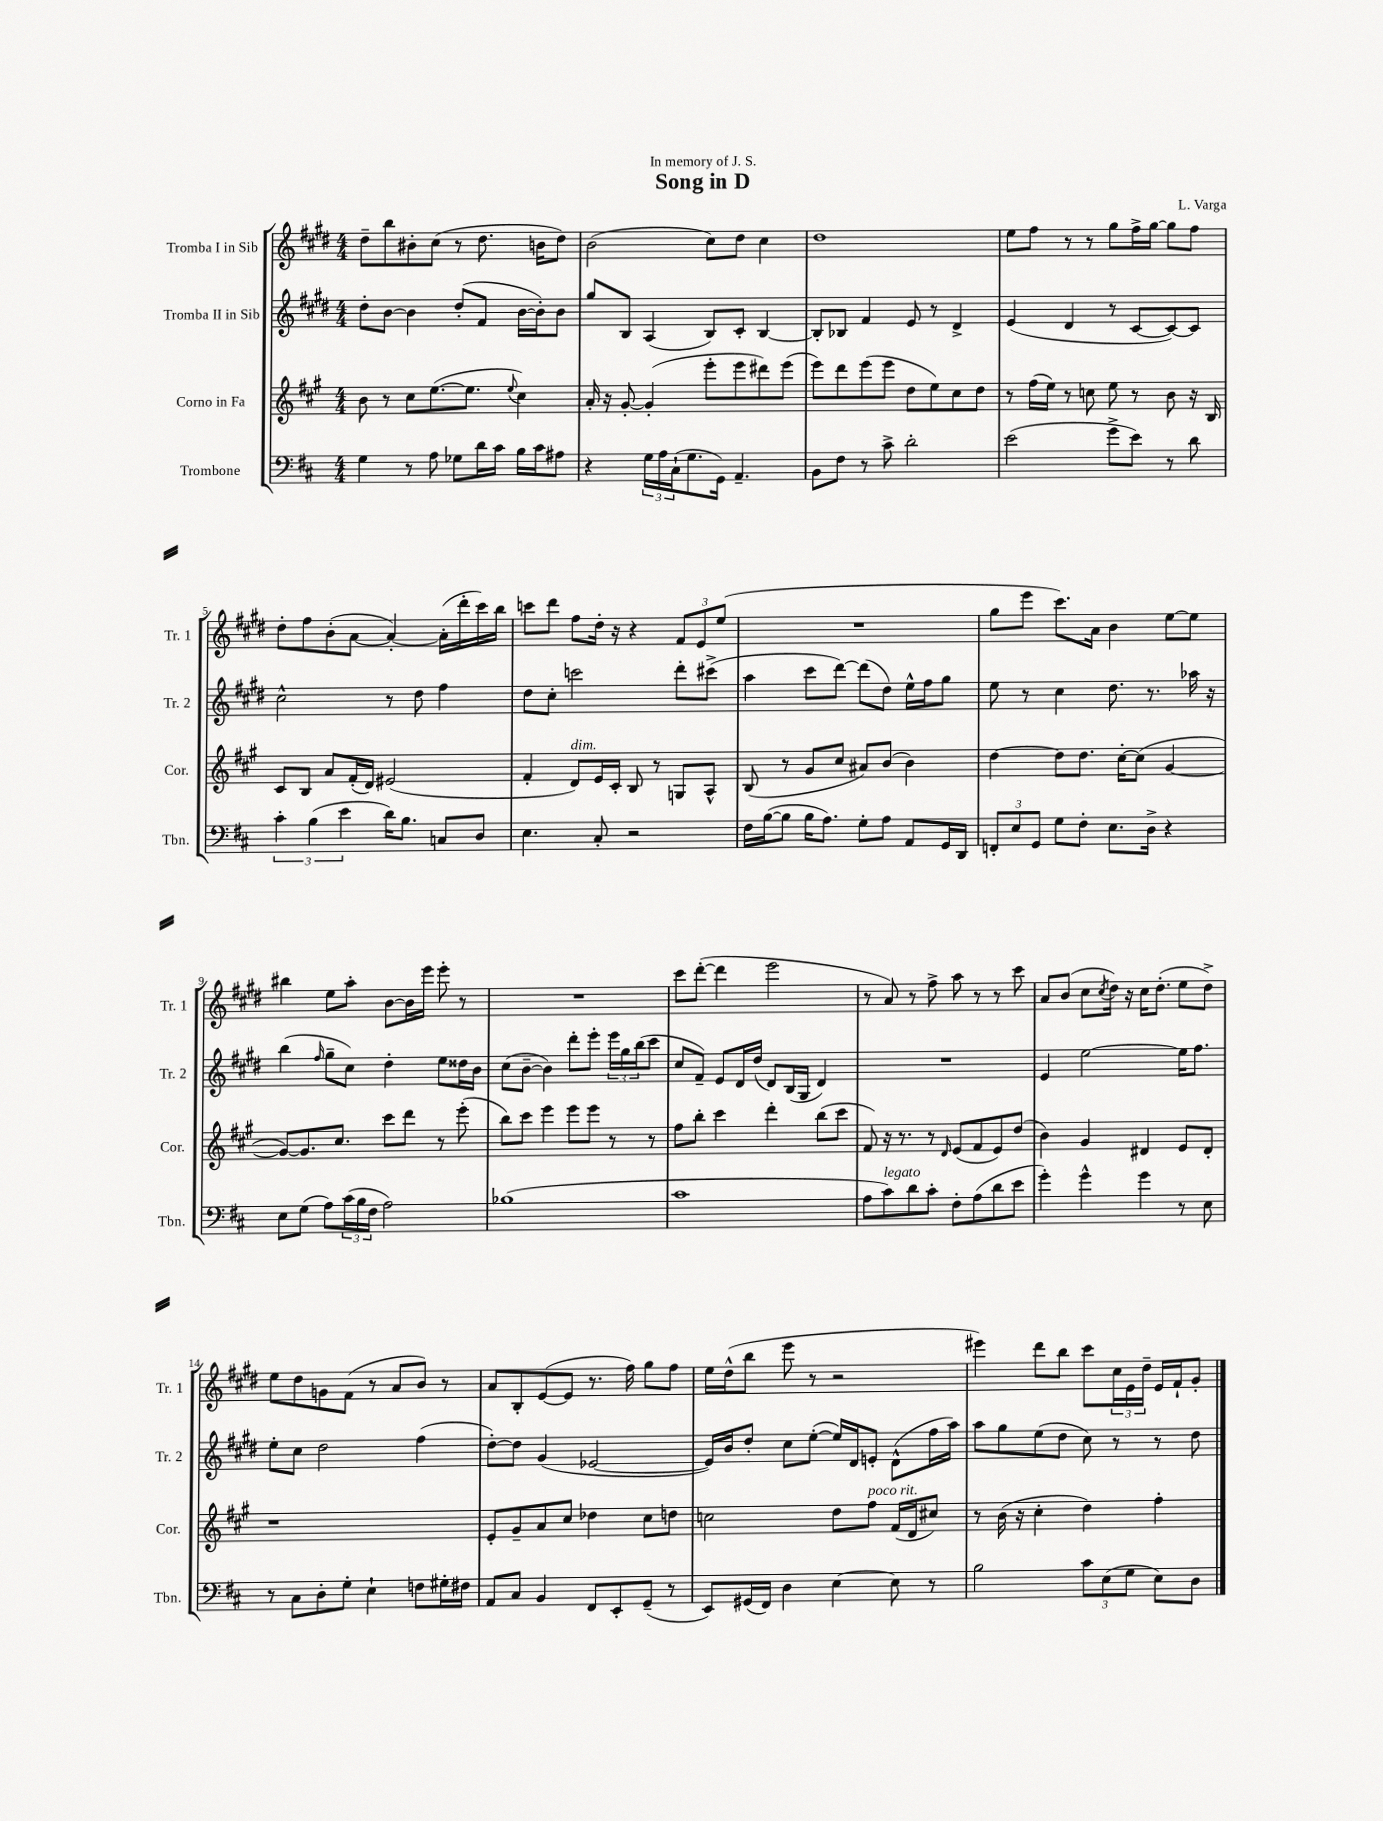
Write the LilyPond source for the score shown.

\header { title = "Song in D" composer = "L. Varga" dedication = "In memory of J. S." }
<<
\new StaffGroup <<
\new Staff = "s0" \with { instrumentName = "Tromba I in Sib" shortInstrumentName = "Tr. 1" } {
    \clef treble \key e \major \numericTimeSignature \time 4/4
    dis''8-- b''8 bis'8-. cis''8( r8 dis''8. b'16 dis''8) |
    b'2( cis''8) dis''8 cis''4 |
    dis''1 |
    e''8 fis''8 r8 r8 gis''8 fis''16-> gis''16~ gis''8 fis''8 |
    dis''8-. fis''8 b'8-.( a'8~ a'4~-.) a'16-.( dis'''16-. cis'''16) b''16 |
    c'''8 dis'''8 fis''8 dis''16-. r16 r4 \tuplet 3/2 { fis'8 e'8 e''8( } |
    R1 |
    gis''8 e'''8 cis'''8.) a'16 b'4 e''8~ e''8 |
    bis''4 e''8 a''8-. b'8~ b'16 e'''16 e'''8-. r8 |
    R1 |
    cis'''8 dis'''8~-.( dis'''4 e'''2 |
    r8 a'8) r8 fis''8-> a''8 r8 r8 cis'''8 |
    a'8 b'8( cis''8 \acciaccatura { cis''8 } dis''16) r16 cis''16 dis''8.-.( e''8 dis''8->) |
    e''8 dis''8 g'8 fis'8( r8 a'8 b'8) r8 |
    a'8 b8-. e'8~( e'8 r8. fis''16) gis''8 fis''8 |
    e''16 dis''16-^( b''8 e'''8 r8 r2 |
    eis'''4) dis'''8 b''8 cis'''8 \tuplet 3/2 { cis''16 e'16 dis''16-- } e'16 fis'16-! gis'8-. \bar "|." |
}
\new Staff = "s1" \with { instrumentName = "Tromba II in Sib" shortInstrumentName = "Tr. 2" } {
    \clef treble \key e \major \numericTimeSignature \time 4/4
    dis''8-. b'8~ b'4 dis''8-.( fis'8 b'16~ b'16-.) b'8 |
    gis''8 b8 a4( b8) cis'8-. b4~ |
    b8-. bes8 fis'4 e'8 r8 dis'4-> |
    e'4( dis'4 r8 cis'8~ cis'8~) cis'8 |
    cis''2-^ r8 dis''8 fis''4 |
    dis''8 cis''8-. c'''2 dis'''8-. cis'''8->( |
    a''4 cis'''8 dis'''8~) dis'''8( dis''8) e''16-^ fis''16 gis''8 |
    e''8 r8 cis''4 dis''8. r8. aes''16 r16 |
    b''4( \grace { fis''16 } gis''8-- cis''8) dis''4-. e''8 disis''16 b'16 |
    cis''8( b'8~-- b'4) dis'''8-. e'''8-. \tuplet 3/2 { e'''16 gis''16 b''16( } cis'''8 |
    cis''8 fis'8--) e'8 dis'16 dis''16( dis'8) b16( gis16 dis'4) |
    R1 |
    e'4 e''2~ e''16 fis''8. |
    e''8-. cis''8 dis''2 fis''4( |
    dis''8~-.) dis''8 gis'4( ees'2~ |
    ees'16) b'16 dis''8-. cis''8 e''8~-.( e''16) dis'16 e'8-. dis'8-^( fis''16 a''16) |
    a''8 gis''8 e''8( dis''8 cis''8) r8 r8 dis''8 \bar "|." |
}
\new Staff = "s2" \with { instrumentName = "Corno in Fa" shortInstrumentName = "Cor." } {
    \clef treble \key a \major \numericTimeSignature \time 4/4
    b'8 r8 cis''8 e''8.~( e''8. \appoggiatura { e''8 } cis''4) |
    a'16-. r16 gis'8~-. gis'4-.( e'''8-. e'''8 dis'''8) e'''8( |
    e'''8) d'''8 e'''8( e'''8 d''8 e''8) cis''8 d''8 |
    r8 fis''16( e''16) r8 c''8 e''8 r8 b'8 r16 b16 |
    cis'8 b8 a'8 fis'16-.( d'16) eis'2( |
    fis'4-. d'8^\markup { \italic "dim." }) e'16 cis'16-. b8 r8 g8 a8-^ |
    b8( r8 gis'8 cis''8 ais'8) b'8( b'4) |
    d''4~ d''8 d''8. cis''16~-. cis''8( gis'4~ |
    gis'8~) gis'8. cis''8. cis'''8 d'''8 r8 e'''8-.( |
    b''8) cis'''8 e'''4 e'''8 e'''8 r8 r8 |
    fis''8 b''8-. cis'''4 d'''4-. b''8( cis'''8 |
    fis'8) r16 r8. r8 \grace { d'16 } e'8( fis'8 e'8) d''8( |
    b'4) gis'4 dis'4 e'8 dis'8-. |
    r1 |
    e'8-. gis'8-- a'8 cis''8 des''4 cis''8 d''8 |
    c''2 d''8 fis''8^\markup { \italic "poco rit." } fis'16( d'16 cis''8) |
    r8 b'16( r16 cis''4-. d''4) fis''4-. \bar "|." |
}
\new Staff = "s3" \with { instrumentName = "Trombone" shortInstrumentName = "Tbn." } {
    \clef bass \key d \major \numericTimeSignature \time 4/4
    g4 r8 a8 ges8 d'16 cis'16 b16 cis'16 ais8 |
    r4 \tuplet 3/2 { g16 a16 cis16-!( } g8. g,16) a,4.-- |
    b,8 fis8 r8 cis'8-> d'2-. |
    e'2( g'8-> e'8) r8 d'8 |
    \tuplet 3/2 { cis'4-. b4( e'4 } d'16) b8. c8 d8 |
    e4. cis8-. r2 |
    fis16 b16~( b8 b16 a8.) g8-. a8 a,8 g,16 d,16 |
    \tuplet 3/2 { f,8-. e8 g,8 } g8 fis8-. e8. d16-> r4 |
    e8 g8( a8) \tuplet 3/2 { cis'16( b16 fis16 } a2) |
    bes1( |
    cis'1 |
    a8 cis'8^\markup { \italic "legato" }) d'8 cis'8-. fis8-. a8( d'8 e'8 |
    g'4-.) g'4-^ g'4 r8 e8 |
    r8 cis8 d8-. g8-. e4-! f8 gis16-. fis16 |
    a,8 cis8 b,4 fis,8 e,8-. g,8--( r8 |
    e,8) gis,16( fis,16) d4 e4~ e8 r8 |
    b2 \tuplet 3/2 { cis'8 e8( g8 } e8) d8 \bar "|." |
}
>>
>>
